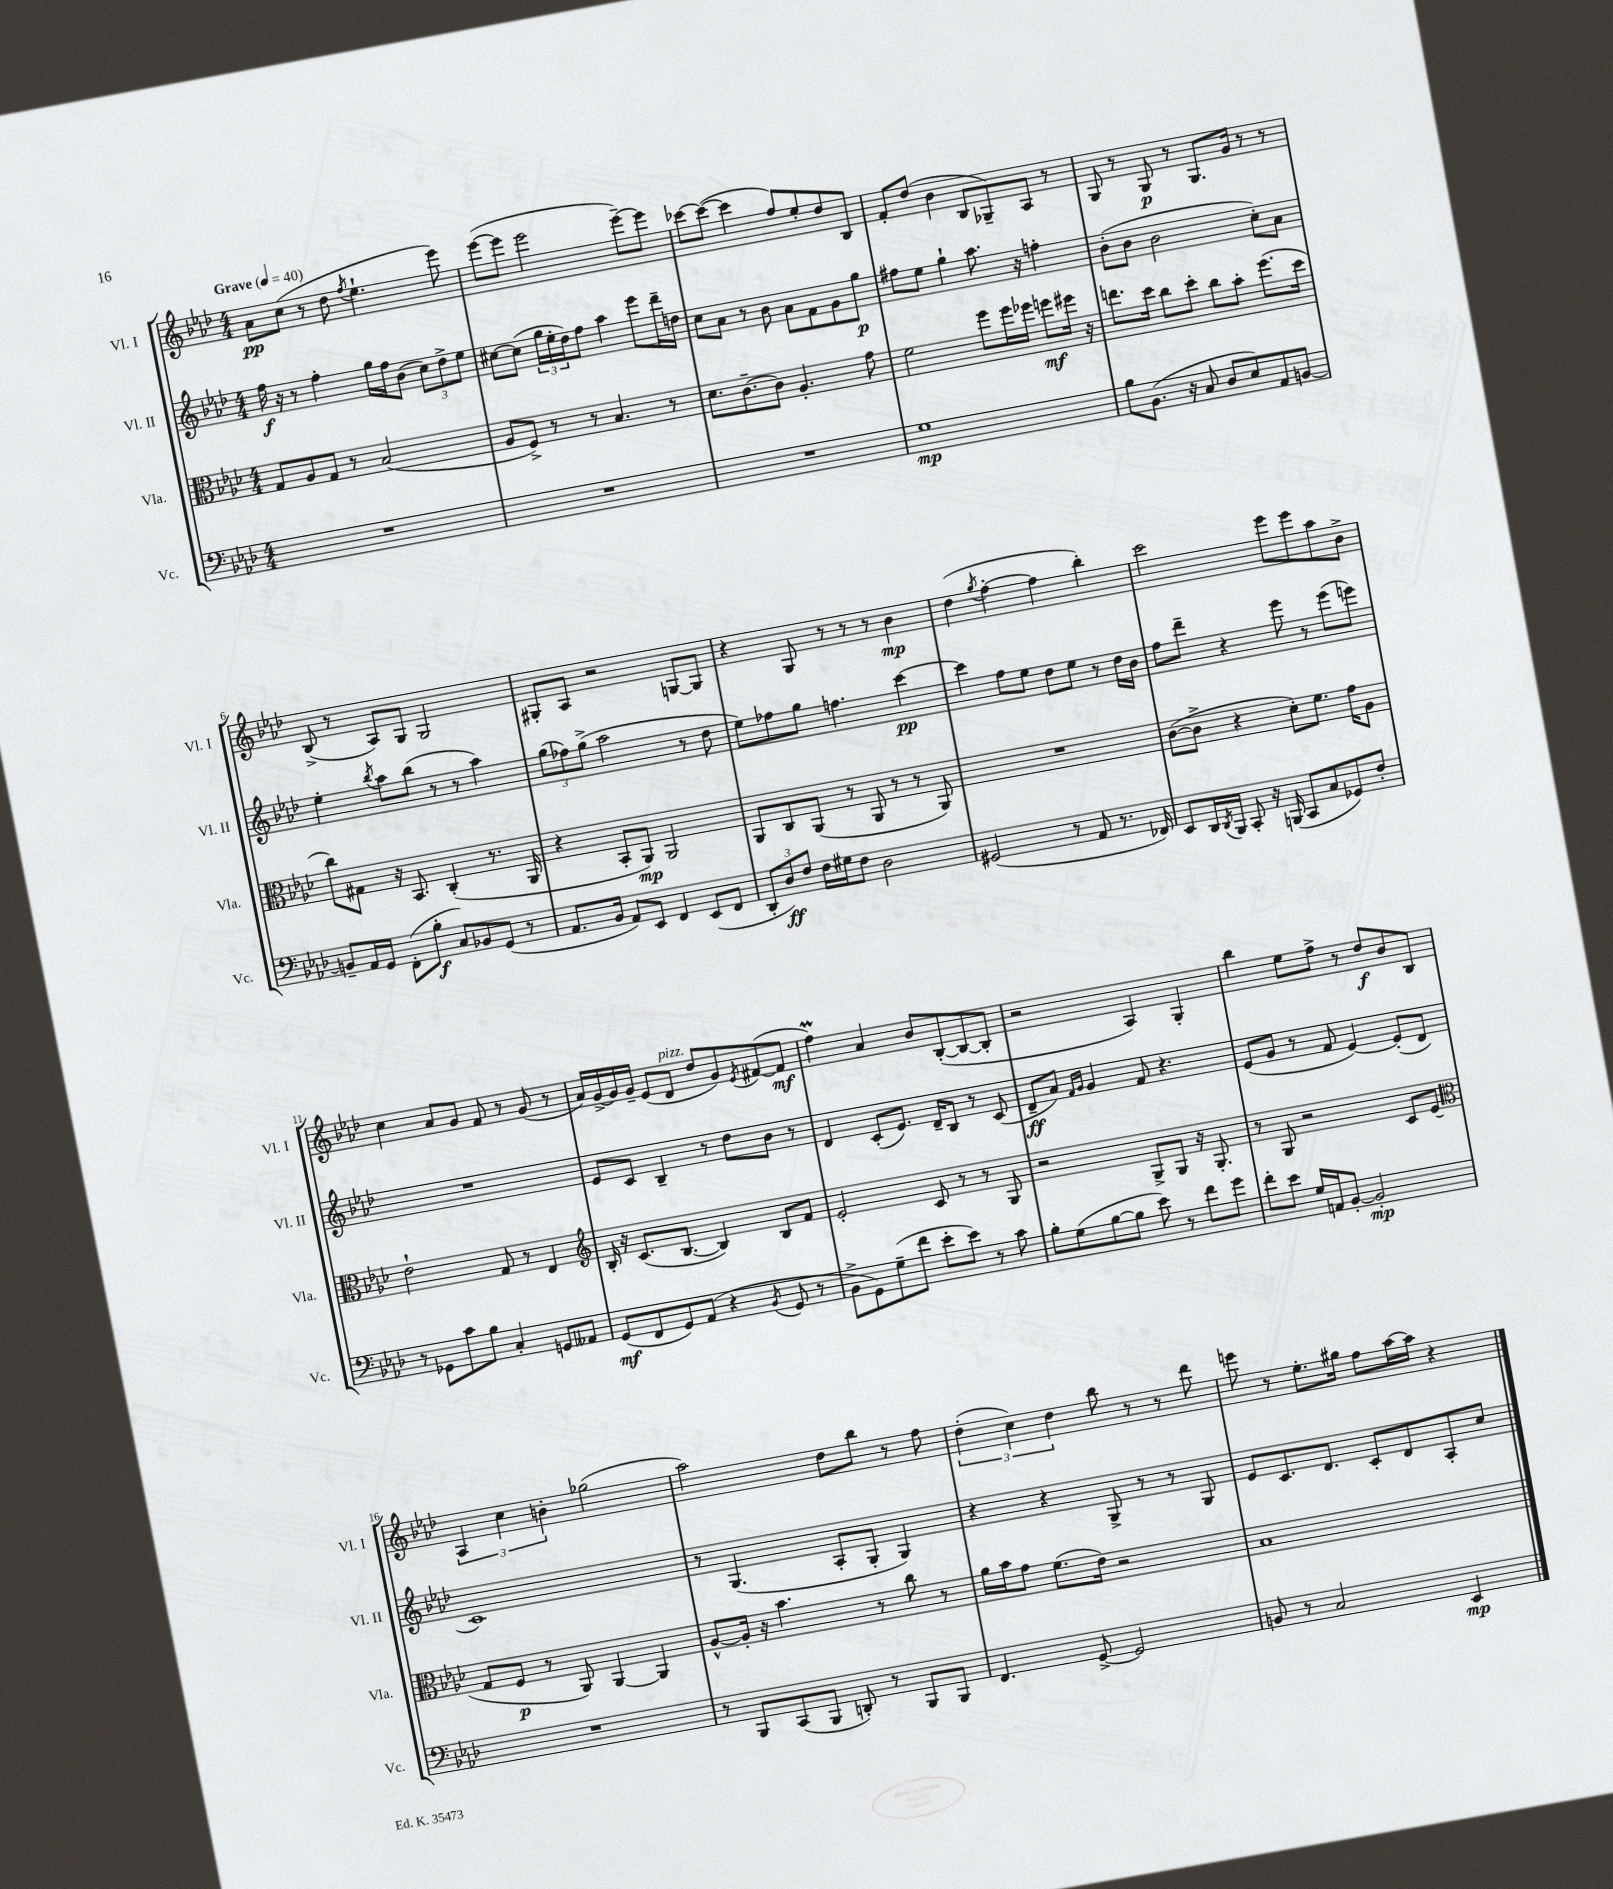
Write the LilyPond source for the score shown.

<<
\new StaffGroup <<
\new Staff = "s0" \with { instrumentName = "Vl. I" shortInstrumentName = "Vl. I" } {
    \clef treble \key aes \major \numericTimeSignature \time 4/4 \tempo "Grave" 4 = 40
    aes'8\pp c''8( r8 des''8 \acciaccatura { f''8 } ees''4.-! ees'''8) |
    ees'''8~( ees'''8 ees'''2 ees'''8~--) ees'''8 |
    ces'''8~ ces'''8~( ces'''4 f''8) ees''8-. des''8 bes8 |
    f'8-. des''8( bes'4 bes8 ges8--) aes8 r8 |
    g8 r8 g8\p r8 g8. g'16 r8 r8 |
    bes8->( r8 aes8) g8 g2 |
    gis8-. aes8 r2 g8~ g8 |
    r4 g8 r8 r8 r8 bes'4\mp |
    des''4( \acciaccatura { g''8 } f''4~-. f''4 bes''4-.) |
    c'''2 ees'''8 ees'''8 aes''8 bes'8-> |
    c''4 aes'8 g'8 f'8 r8 g'8( r8 |
    aes'16) g'16~-> g'16 g'16-- ees'8( des'8^\markup { \italic "pizz." } des''8 g'8) \acciaccatura { ees'8 } fis'8~( fis'8\mf |
    f''4\prall) aes'4 bes'8 bes8~-.( bes8~ bes8-. |
    r2 aes4) g4-. |
    bes''4 ees''8 f''8-> r8 des''8\f bes'8 bes8 |
    \tuplet 3/2 { aes4 c''4 b'4-. } ges''2( |
    aes''2) des''8 bes''8 r8 f''8 |
    \tuplet 3/2 { des''4-.( c''4) des''4 } bes''8 r8 r8 des'''8 |
    e'''8 r8 ees''8.-. gis''16 f''8 aes''16~ aes''16 r4 \bar "|." |
}
\new Staff = "s1" \with { instrumentName = "Vl. II" shortInstrumentName = "Vl. II" } {
    \clef treble \key aes \major \numericTimeSignature \time 4/4
    f''16\f r16 r8 f''4-. g''16 f''16 bes'8( \tuplet 3/2 { c''8) des''8-> ees''8 } |
    cis''8~ cis''8( \tuplet 3/2 { g''16 ees''16-. des''16) } f''8 aes''4 ees'''8 des'''16-- d''16 |
    c''8 aes'8 r8 bes'8 aes'8 f'8 g'8 g''8\p |
    fis''8 ees''8 g''4-! aes''8. r16 f''4-. |
    bes'8-.( bes'8 bes'2 c''8-.) aes'8 |
    ees''4-. \acciaccatura { bes''8 } aes''8 bes''8( r8 r8 aes''4) |
    \tuplet 3/2 { g''8( fes''8) g''8->( } aes''2 r8 des''8 |
    ees''8) fes''8 g''8 f''4. c'''4~\pp |
    c'''4 f''8 ees''8 des''8 ees''8 r8 des''16 bes'16 |
    f''8 des'''8-- r4 ees'''8 r8 ees'''8( e'''8) |
    R1 |
    ees'8 c'8 bes4-- r8 des''8 bes'8 r8 |
    des'4 c'8-.( ees'8.) des'16-- bes8 r8 c'8( |
    des'8--\ff aes'8) \grace { f'16 g'16 } g'4 f'8 r4. |
    ees'8( g'8 r8 f'8 ees'4~) ees'8-.( des'8 |
    c'1) |
    r8 g4.( aes8-. g8-. g4) |
    r4 r4 g8-> r8 r8 g8 |
    ees'8 c'8. des'8. c'8-. des'8 aes8-. c''8 \bar "|." |
}
\new Staff = "s2" \with { instrumentName = "Vla." shortInstrumentName = "Vla." } {
    \clef alto \key aes \major \numericTimeSignature \time 4/4
    g8 aes8 g8 r8 bes2( |
    aes8 f8->) r8 r8 bes4. r8 |
    des'8. c'8.~-- c'8 aes4.-. g'8 |
    f'2 f''8 f''16 fes''16 f''8\mf fis''16 r16 |
    e''8. des''16 c''8 des''8-. c''8 bes'8-. f''8.( des''16 |
    c''8) gis8 r16 bes,8. c4-.( r8. aes,16 |
    r4 bes,8-. aes,8\mp) aes,2 |
    aes,8 c8 aes,8( r8 aes,8 r8 r8 aes,8) |
    R1 |
    c'8~( c'8-> r4 des'8-.) f'8. g'16 aes8 |
    ees'2-! g8 r8 ees4 |
    \clef treble bes16-. r16 c'8.( bes8.~ bes4) bes8 f'8 |
    ees'2-. c'8 r8 r8 g8 |
    r2 g8-> g8 r16 g8.-. |
    r8 g8 r2 c'8 ees'8( |
    \clef alto g8 f8\p r8 aes,8) aes,4~ aes,4 |
    aes8~-^ aes16-. r16 bes'4. r8 c''8 r8 |
    aes'16 bes'16 g'8 f'8.( ees'16) r2 |
    bes1 \bar "|." |
}
\new Staff = "s3" \with { instrumentName = "Vc." shortInstrumentName = "Vc." } {
    \clef bass \key aes \major \numericTimeSignature \time 4/4
    R1 |
    R1 |
    R1 |
    g1\mp |
    bes8 bes,8.( r16 c8 des8 ees8) aes,8 b,8~ |
    b,8-- aes,16 g,16 f,8-.( bes8-.\f c8) bes,8 g,8( r8 |
    aes,8. bes,16 aes,8) ees,8 f,4 ees,8( f,8 |
    \tuplet 3/2 { des,8-. des8\ff) f8 } f16 gis16 f8 des2 |
    gis,2( r8 aes,8 r8. fes,16) |
    ees,8 des,16 \acciaccatura { des,8 } bes,,16 c,8-. r16 b,,16( c,8 c8 ges,8) f8-. |
    r8 ges,8 c'8 bes8 c4-. g,8 aeses,8 |
    g,8\mf( f,8 g,8) aes,8( r4 \acciaccatura { bes,8 } g,8 r8 |
    bes,8-> g,8) g8--( f'8 ees'8-. ees'8) r8 c'8 |
    bes8-. g8( bes8~ bes8 ees'8) r8 f'8 g'8 |
    f'8-. ees'8 g16 a,16 bes,8~-. bes,2-.\mp |
    R1 |
    r8 bes,,8 c,8( bes,,8 d,8-.) r8 bes,,8 bes,,8 |
    f,4. g,8~-> g,2 |
    b,8 r8 c2 ees,4\mp \bar "|." |
}
>>
>>
